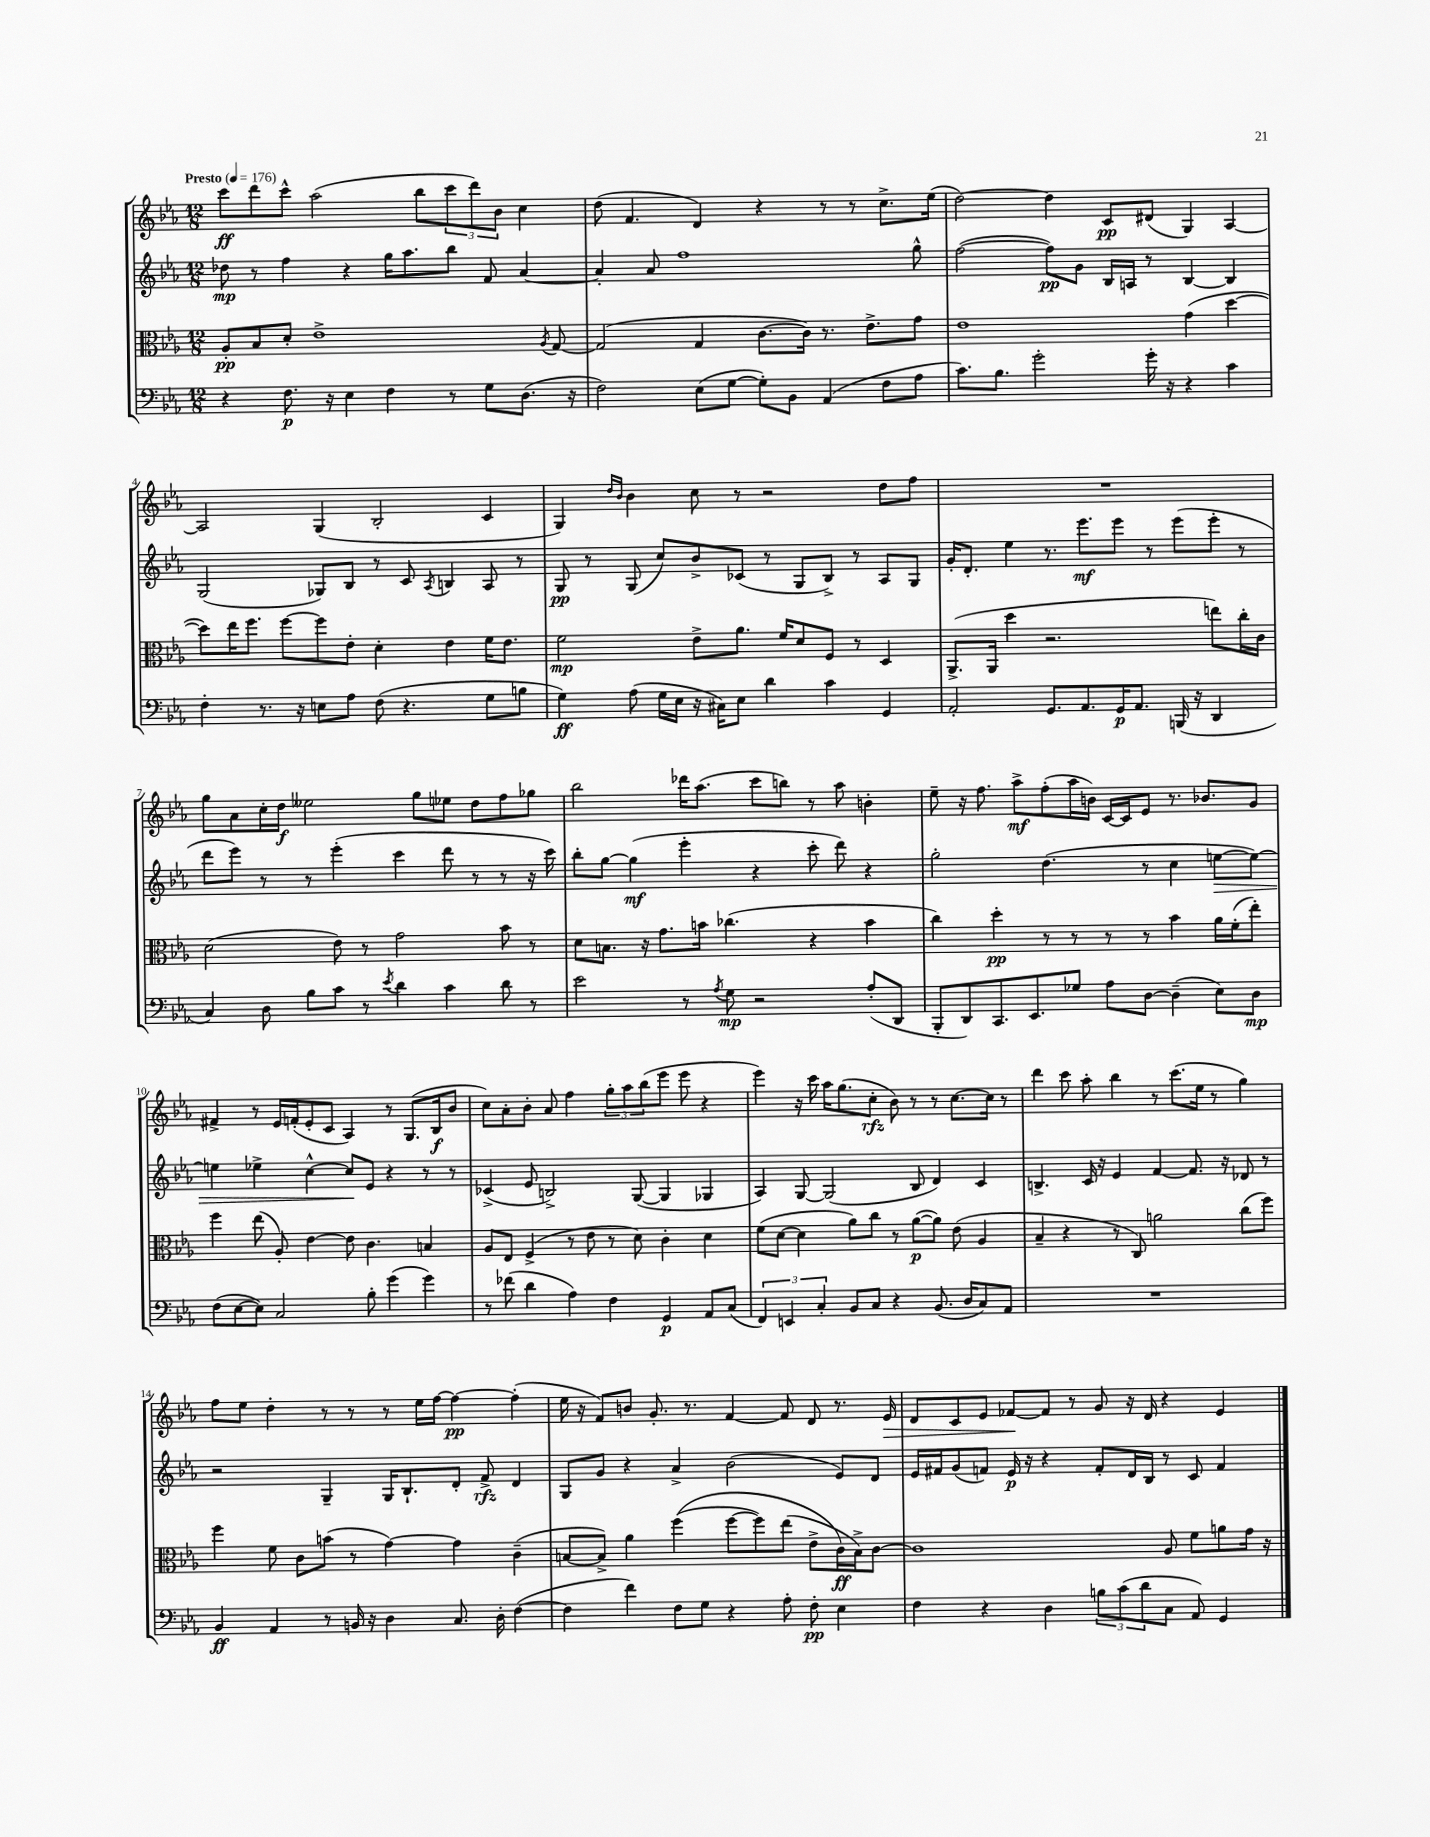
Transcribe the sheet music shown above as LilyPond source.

<<
\new StaffGroup <<
\new Staff = "s0" {
    \clef treble \key ees \major \numericTimeSignature \time 12/8 \tempo "Presto" 4 = 176
    c'''8\ff d'''8 c'''8-^ aes''2( bes''8 \tuplet 3/2 { c'''8 d'''8) bes'8 } c''4 |
    d''8( f'4. d'4) r4 r8 r8 c''8.-> ees''16( |
    d''2~) d''4 c'8\pp dis'8( g4) aes4~ |
    aes2 g4( bes2-. c'4 |
    g4) \grace { d''16 bes'16 } bes'4 c''8 r8 r2 d''8 f''8 |
    R1. |
    g''8 aes'8 c''16-. d''16\f eeses''2 g''8 ees''8 d''8 f''8 ges''8 |
    bes''2 des'''16 aes''8.( c'''8 b''8) r8 aes''8 b'4-. |
    ees''8-- r16 f''8. aes''8->\mf f''8-.( aes''16 b'16) c'16~ c'16 ees'8 r8. bes'8. g'8 |
    fis'4-> r8 ees'16 f'16-.( ees'8-. c'8 aes4) r8 g8.( bes16\f bes'8 |
    c''8) aes'8-. bes'8-. aes'8 f''4 \tuplet 3/2 { g''8-. aes''8 bes''8( } ees'''8 ees'''8 r4 |
    ees'''4) r16 c'''16 aes''16 g''8.( c''8-.\rfz bes'8) r8 r8 c''8.~ c''16 r8 |
    d'''4 c'''8 aes''8-. bes''4 r8 c'''8.( ees''16 r8 g''4) |
    f''8 ees''8 d''4-. r8 r8 r8 ees''16 f''16~ f''4~\pp f''4-.( |
    ees''16 r16 f'8) b'8 g'8.-. r8. f'4~ f'8 d'8 r8. ees'16\> |
    d'8 c'8 ees'8 fes'8~\! fes'8 r8 g'8 r16 d'16 r4 ees'4 \bar "|." |
}
\new Staff = "s1" {
    \clef treble \key ees \major \numericTimeSignature \time 12/8
    des''8\mp r8 f''4 r4 g''16 aes''8. bes''8 f'8 aes'4~ |
    aes'4-. aes'8 f''1 g''8-^ |
    f''2~( f''8\pp) g'8 bes16 a16 r8 bes4~ bes4 |
    g2( ges8) bes8 r8 c'8 \acciaccatura { aes8 } b4 aes8 r8 |
    g8\pp r8 g8( c''8) bes'8-> ces'8( r8 g8 bes8->) r8 aes8 g8 |
    g'16-. d'8.-. ees''4 r8. ees'''8.\mf ees'''8 r8 ees'''8( ees'''8-. r8 |
    d'''8 ees'''8) r8 r8 ees'''4-.( c'''4 d'''8 r8 r8 r16 c'''16) |
    bes''8-. g''8~ g''4\mf( ees'''4-. r4 c'''8-. d'''8) r4 |
    g''2-. d''4.( r8 c''4 e''8~\> e''8~) |
    e''4 ees''4-> c''4~-^ c''8\! ees'8 r4 r8 r8 |
    ces'4->( ees'8 b2->) g8~( g4 ges4 |
    aes4) g8~ g2( bes8 d'4) c'4 |
    b4.-> c'16 r16 ees'4 f'4~ f'8. r16 des'8 r8 |
    r2 g4-- g16 bes8.-! d'8-. f'8->\rfz d'4 |
    g8 g'8 r4 aes'4-> bes'2( ees'8) d'8 |
    ees'16 fis'16 g'8( f'8) ees'16\p r16 r4 f'8-. d'16 bes16 r8 c'8 f'4 \bar "|." |
}
\new Staff = "s2" {
    \clef alto \key ees \major \numericTimeSignature \time 12/8
    aes8-.\pp bes8 d'8-. ees'1-> \acciaccatura { aes8 } g8~ |
    g2( g4 c'8.~ c'16) r8. ees'8.-> g'8 |
    ees'1 g'4( d''4~ |
    d''8) ees''16 f''8. f''8~ f''8 ees'8-. d'4-. ees'4 f'16 ees'8. |
    f'2\mp ees'8-> aes'8. f'16 d'8 f8 r8 d4 |
    aes,8.->( aes,16 d''4 r2. e''8) c''16-. c'16 |
    d'2( ees'8) r8 g'2 bes'8 r8 |
    d'8 b8. r16 g'8. b'16 ces''4.( r4 b'4 |
    c''4) d''4-.\pp r8 r8 r8 r8 bes'4 aes'16 f'16-.( ees''8-.) |
    f''4 ees''8( aes8-.) ees'4~ ees'8 c'4. b4 |
    aes8 ees8 f4->( r8 ees'8 r8 d'8) c'4-. d'4 |
    f'8( d'8~ d'4 aes'8) c''8 r8 aes'8~\p( aes'8) ees'8( aes4 |
    bes4-- r4 r8 c8) a'2 c''8( f''8) |
    f''4 f'8 c'8 b'8( r8 g'4~) g'4 c'4--( |
    b8~ b8->) aes'4 f''4(\( f''8~ f''8) ees''8( ees'8-> c'16\ff\) b16->) c'8~ |
    c'1 aes8 f'8 a'8 g'16 r16 \bar "|." |
}
\new Staff = "s3" {
    \clef bass \key ees \major \numericTimeSignature \time 12/8
    r4 f8.\p r16 ees4 f4 r8 g8 d8.( r16 |
    f2) ees8( g8~ g8-.) bes,8 aes,4( f8 aes8 |
    c'8.) bes8. g'2-. g'16-. r16 r4 c'4 |
    f4-. r8. r16 e8 aes8 f8( r4. g8 b8 |
    g4\ff) aes8( g16 ees16 r16 cis16) ees8 d'4 c'4 g,4 |
    aes,2-. g,8. aes,8. g,16\p aes,8. b,,16( r16 d,4 |
    c4) d8 bes8 c'8 r8 \acciaccatura { ees'8 } d'4 c'4 d'8 r8 |
    ees'2 r8 \acciaccatura { aes8 } g8\mp r2 aes8-.( d,8 |
    bes,,8-. d,8) c,8. ees,8. ges8 aes8 d8~ d4--( ees8) d8\mp |
    f8( ees8~ ees8) c2 bes8-. g'4( g'4) |
    r8 fes'8( d'4 aes4) f4 g,4\p aes,8 c8( |
    \tuplet 3/2 { f,4) e,4 c4-. } bes,8 c8 r4 bes,8.( d16 c8) aes,8 |
    R1. |
    bes,4\ff aes,4 r8 b,16 r16 d4 c8. d16-. f4~( |
    f4 f'4) f8 g8 r4 aes8-. f8-.\pp ees4 |
    f4 r4 d4 \tuplet 3/2 { b8 c'8( d'8 } c8 aes,8) g,4 \bar "|." |
}
>>
>>
